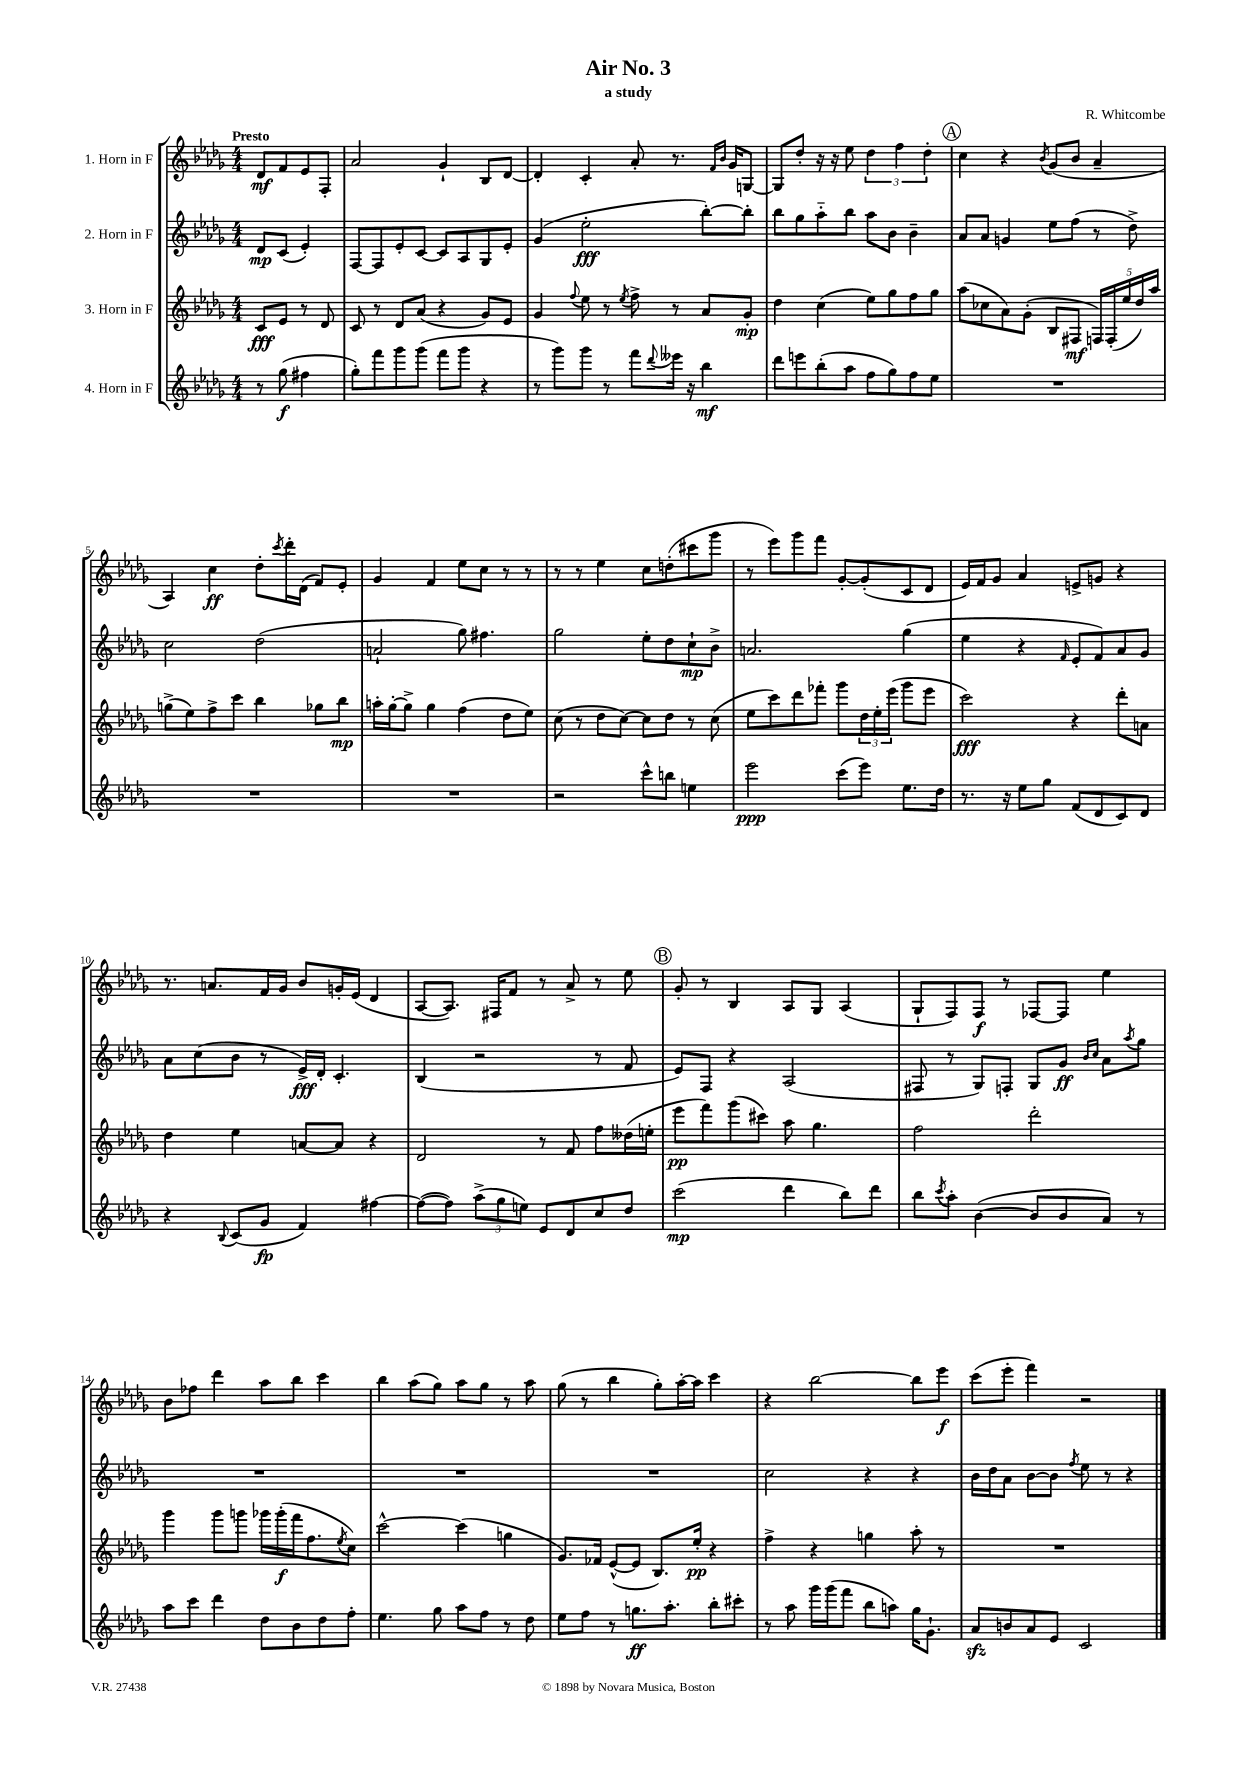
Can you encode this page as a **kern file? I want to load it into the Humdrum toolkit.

**kern	**kern	**kern	**kern
*staff4	*staff3	*staff2	*staff1
*clefG2	*clefG2	*clefG2	*clefG2
*k[b-e-a-d-g-]	*k[b-e-a-d-g-]	*k[b-e-a-d-g-]	*k[b-e-a-d-g-]
*M4/4	*M4/4	*M4/4	*M4/4
8r	8c	8d-	8d-
(8gg-	8e-	(8c	8f
4ff#	8r	4e-')	8e-
.	8d-	.	8F'
=	=	=	=
8gg-')	8c	[8F	2a-
8fff	8r	8F]	.
8ggg-	8d-	8e-'	.
(8ggg-	(8a-	[8c	.
8fff	4r	8c]	4g-`
8ggg-	.	8A-	.
4r	8g-)	8G-	8B-
.	8e-	8e-'	[8d-
=	=	=	=
8r	4g-	(4g-	4d-']
8ggg-)	.	.	.
.	8qqff	.	.
8ggg-	8ee-	2ee-'	4c'
8r	8r	.	.
.	8qee-	.	.
8fff	8ff^	.	8a-'
8qqddd-	.	.	.
16eee--	8r	.	8.r
16r	.	.	.
4bb-	8a-	[8bb-')	.
.	.	.	16qqf
.	.	.	16qqb-
.	.	.	16g-
.	8g-'	8bb-']	[8G
=	=	=	=
8ddd-	4dd-	8bb-	8G]
8eee	.	8gg-	8dd-'
(8bb-'	(4cc	8aa-'~	16r
.	.	.	16r
8aa-	.	8bb-	8ee-
8ff	8ee-)	8aa-	6dd-
8gg-)	8gg-	8b-	.
.	.	.	6ff
8ff	8ff	4b-~	.
.	.	.	6dd-'
8ee-	8gg-	.	.
=	=	=	=
1r	(8aa-	8a-	4cc
.	8cc-	8a-	.
.	8a-)	4g	4r
.	(8g-'	.	.
.	.	.	8qb-
.	8B-	8ee-	(8g-
.	8F#	(8ff	8b-
.	20F)	8r	4a-~
.	(20F'	.	.
.	20ee-	.	.
.	.	8dd-^)	.
.	20dd-)	.	.
.	20aa-	.	.
=	=	=	=
1r	(8gg^	2cc	4A-)
.	8ee-)	.	.
.	8ff^	.	4cc
.	8ccc	.	.
.	4bb-	(2dd-	8dd-'
.	.	.	8qccc
.	.	.	16ddd-'
.	.	.	(16d-
.	8gg-	.	8f)
.	8bb-	.	8e-'
=	=	=	=
1r	16aa'	2a`	4g-
.	[16gg-'	.	.
.	8gg-^]	.	.
.	4gg-	.	4f
.	(4ff	8gg-)	8ee-
.	.	4.ff#	8cc
.	8dd-	.	8r
.	8ee-)	.	8r
=	=	=	=
2r	(8cc	2gg-	8r
.	8r	.	8r
.	8dd-	.	4ee-
.	[8cc)	.	.
8ccc^^	8cc]	8ee-'	8cc
8bb	8dd-	8dd-	(8dd'
4ee	8r	8cc`	8ccc#
.	(8cc	8b-^	8ggg-
=	=	=	=
2eee-	8ee-	2.a	8r
.	8ccc)	.	8eee-)
.	8ddd-	.	8ggg-
.	8fff-'	.	8fff
(8ccc	8ggg-	.	[8g-'
8eee-)	24dd-	.	(8g-']
.	24ee-'	.	.
.	(24eee-	.	.
8.ee-	8ggg-	(4gg-	8c
.	8eee-	.	8d-
16dd-	.	.	.
=	=	=	=
8.r	2ccc)	4ee-	16e-)
.	.	.	16f
.	.	.	8g-
16r	.	.	.
8ee-	.	4r	4a-
8gg-	.	.	.
.	.	16qqf	.
(8f	4r	8e-'	8e^
8d-	.	8f)	8g
8c)	8ddd-'	8a-	4r
8d-	8a	8g-	.
=	=	=	=
4r	4dd-	8a-	8.r
.	.	(8cc	.
.	.	.	8.a
8qqB-	.	.	.
(8c	4ee-	8b-	.
8g-	.	8r	16f
.	.	.	16g-
4f)	[8a	16e-^)	8b-
.	.	16d-'	.
.	8a]	4.c'	16g'
.	.	.	(16e-
[4ff#	4r	.	4d-
=	=	=	=
(8ff#_	2d-	(4B-	[8A-
8ff#])	.	.	8.A-])
(12aa-^	.	2r	.
.	.	.	16F#
12gg-	.	.	.
.	.	.	8f
12ee)	.	.	.
8e-	8r	.	8r
8d-	8f	.	8a-^
8cc	8ff	8r	8r
8dd-	(16dd--	8f	8ee-
.	16ee'	.	.
=	=	=	=
(2ccc	8eee-	8e-)	8g-'
.	8fff)	8F	8r
.	(8ggg-	4r	4B-
.	8ccc#)	.	.
4ddd-	8aa-	(2A-	8A-
.	4.gg-	.	8G-
8bb-)	.	.	(4A-
8ddd-	.	.	.
=	=	=	=
8bb-	2ff	8F#	8G-`
8qccc	.	.	.
8aa-'	.	8r	8F)
([4b-	.	8G-)	8F
.	.	8F'	8r
8b-]	2ddd-'	8G-	[8F-
8b-	.	8g-	8F-]
.	.	16qqb-	.
.	.	16qqcc	.
8a-)	.	8a-	4ee-
.	.	8qaa-	.
8r	.	8gg-	.
=	=	=	=
8aa-	4ggg-	1r	8b-
8ccc	.	.	8ff-
4ddd-	8ggg-	.	4ddd-
.	8ggg	.	.
8dd-	16ggg-	.	8aa-
.	(16ggg-'	.	.
8b-	16fff	.	8bb-
.	8.ff	.	.
8dd-	.	.	4ccc
.	8qee-	.	.
8ff'	8cc)	.	.
=	=	=	=
4.ee-	[2ccc^^	1r	4bb-
.	.	.	(8aa-
8gg-	.	.	8gg-)
8aa-	(4ccc]	.	8aa-
8ff	.	.	8gg-
8r	4gg	.	8r
8dd-	.	.	8aa-
=	=	=	=
8ee-	8.g-)	1r	(8gg-
8ff	.	.	8r
.	16f-	.	.
8r	([8e-^^	.	4bb-
8.gg	8e-]	.	.
.	8.B-)	.	8gg-')
8.aa-'	.	.	.
.	.	.	[16aa-'
.	16ee-'	.	16aa-]
8bb-'	4r	.	4ccc
8ccc#'	.	.	.
=	=	=	=
8r	4ff^	2cc	4r
8aa-	.	.	.
16ggg-	4r	.	[2bb-
(16ggg-	.	.	.
8fff	.	.	.
8bb-	4gg	4r	.
8aa)	.	.	.
16gg-	8aa-'	4r	8bb-]
8.g-`	.	.	.
.	8r	.	8eee-
=	=	=	=
8a-	1r	16b-	(8ccc
.	.	16dd-	.
8b	.	8a-	8eee-'
8a-	.	[8b-	4fff)
8e-	.	8b-]	.
.	.	8qff	.
2c	.	8ee-	2r
.	.	8r	.
.	.	4r	.
==	==	==	==
*-	*-	*-	*-
